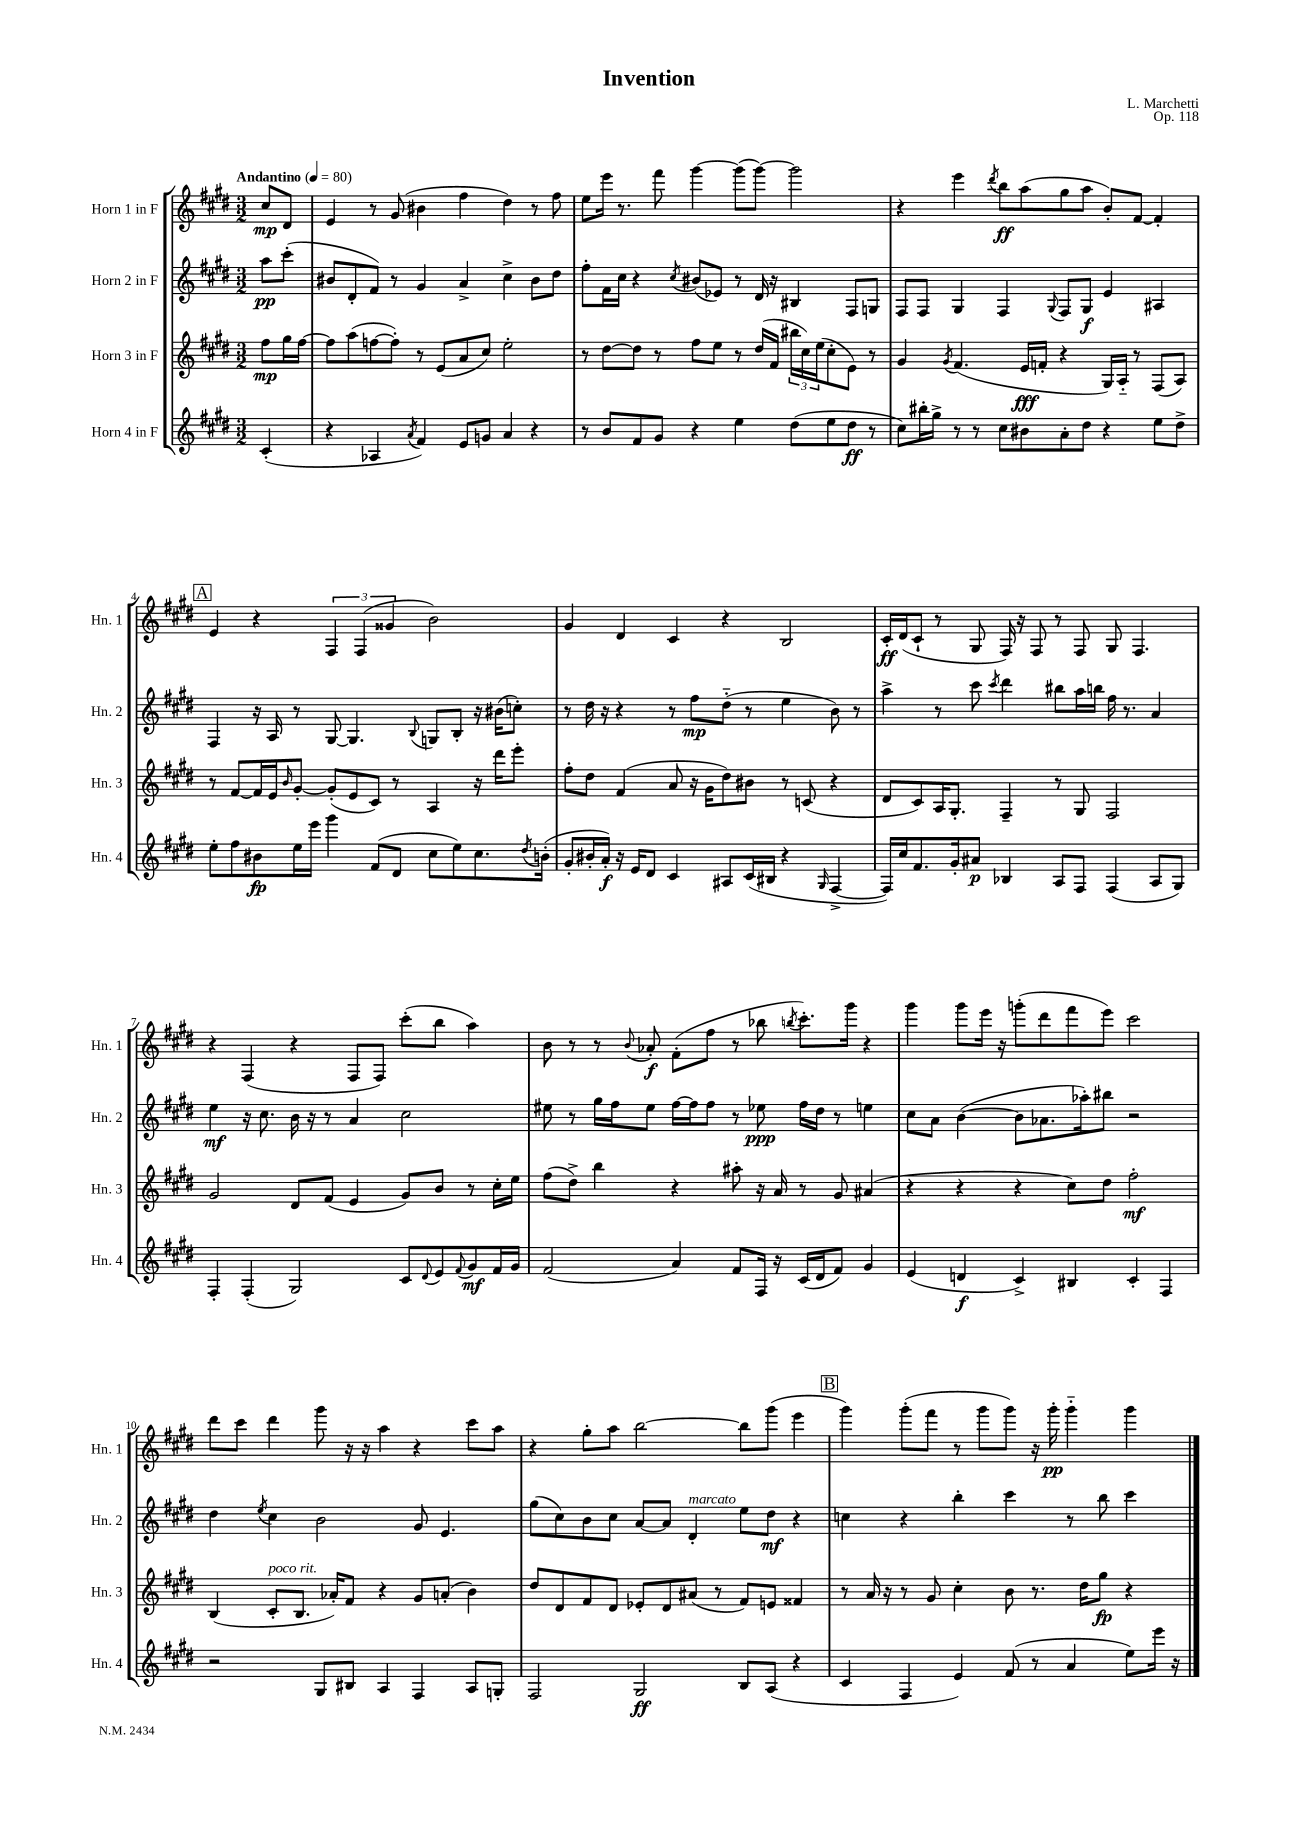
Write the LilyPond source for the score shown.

\header { title = "Invention" composer = "L. Marchetti" opus = "Op. 118" }
<<
\new StaffGroup <<
\new Staff = "s0" \with { instrumentName = "Horn 1 in F" shortInstrumentName = "Hn. 1" } {
    \clef treble \key e \major \numericTimeSignature \time 3/2 \partial 4 \tempo "Andantino" 4 = 80
    cis''8\mp dis'8 |
    e'4 r8 gis'8( bis'4 fis''4 dis''4) r8 fis''8 |
    e''8 e'''16 r8. fis'''8 gis'''4~ gis'''8( gis'''8~) gis'''2 |
    r4 e'''4 \acciaccatura { dis'''8 } b''8\ff a''8( gis''8 a''8 b'8-.) fis'8~ fis'4-. |
    \mark \markup { \box "A" } e'4 r4 \tuplet 3/2 { fis4 fis4( gisis'4 } b'2) |
    gis'4 dis'4 cis'4 r4 b2 |
    cis'16-.\ff dis'16( cis'8-! r8 gis8 fis16) r16 fis8 r8 fis8 gis8 fis4. |
    r4 fis4( r4 fis8 fis8) cis'''8-.( b''8 a''4) |
    b'8 r8 r8 \appoggiatura { b'8 } aes'8-.\f fis'8-.( fis''8 r8 bes''8 \acciaccatura { b''8 } cis'''8.-.) gis'''16 r4 |
    gis'''4 gis'''8 e'''16 r16 g'''8-.( dis'''8 fis'''8 e'''8) cis'''2 |
    dis'''8 cis'''8 dis'''4 gis'''8 r16 r16 a''4 r4 cis'''8 a''8 |
    r4 gis''8-. a''8 b''2~ b''8 gis'''8( e'''4 |
    \mark \markup { \box "B" } gis'''4) gis'''8-.( fis'''8 r8 gis'''8 gis'''8) r16 gis'''16-.\pp gis'''4-_ gis'''4 \bar "|." |
}
\new Staff = "s1" \with { instrumentName = "Horn 2 in F" shortInstrumentName = "Hn. 2" } {
    \clef treble \key e \major \numericTimeSignature \time 3/2 \partial 4
    a''8\pp cis'''8-.( |
    bis'8 dis'8-. fis'8) r8 gis'4 a'4-> cis''4-> bis'8 dis''8 |
    fis''8-. fis'16 cis''16 r4 \acciaccatura { cis''8 } bis'8( ees'8) r8 dis'16 r16 bis4 fis8 g8 |
    fis8 fis8 gis4 fis4 \appoggiatura { gis8 } fis8 gis8\f e'4 ais4 |
    \mark \markup { \box "A" } fis4 r16 a16 r8 gis8~ gis4. \appoggiatura { b8 } g8 b8-. r16 bis'16( c''8-.) |
    r8 dis''16 r16 r4 r8 fis''8\mp dis''8-_( r8 e''4 b'8) r8 |
    a''4-> r8 cis'''8 \acciaccatura { cis'''8 } dis'''4 bis''8 a''16 b''16 fis''16 r8. a'4 |
    e''4\mf r16 cis''8. b'16 r16 r8 a'4 cis''2 |
    eis''8 r8 gis''16 fis''16 eis''8 fis''16~ fis''16 fis''8 r8 ees''8\ppp fis''16 dis''16 r8 e''4 |
    cis''8 a'8 b'4~( b'8 aes'8. aes''16-.) bis''8 r2 |
    dis''4 \acciaccatura { e''8 } cis''4 b'2 gis'8 e'4. |
    gis''8( cis''8) b'8 cis''8 a'8~ a'8 dis'4-.^\markup { \italic "marcato" } e''8 dis''8\mf r4 |
    \mark \markup { \box "B" } c''4 r4 b''4-. cis'''4 r8 b''8 cis'''4 \bar "|." |
}
\new Staff = "s2" \with { instrumentName = "Horn 3 in F" shortInstrumentName = "Hn. 3" } {
    \clef treble \key e \major \numericTimeSignature \time 3/2 \partial 4
    fis''8\mp gis''16 fis''16~ |
    fis''8 a''8( f''8~ f''8-.) r8 e'8( a'8 cis''8) e''2-. |
    r8 dis''8~ dis''8 r8 fis''8 e''8 r8 dis''16( fis'16 \tuplet 3/2 { bis''16 cis''16) e''16( } cis''8-. e'8) r8 |
    gis'4 \acciaccatura { gis'8 } fis'4.( e'16\fff f'16-. r4 gis16) a16-_ r8 fis8( a8) |
    \mark \markup { \box "A" } r8 fis'8~ fis'16 e'16 \grace { b'16 } gis'8~-. gis'8-.( e'8 cis'8) r8 a4 r16 dis'''16 e'''8-. |
    fis''8-. dis''8 fis'4( a'8 r16 gis'16 dis''8) bis'8 r8 c'8( r4 |
    dis'8 cis'8) a16 gis8.-. fis4-- r8 gis8 fis2 |
    gis'2 dis'8 fis'8( e'4 gis'8) b'8 r8 cis''16-. e''16 |
    fis''8( dis''8->) b''4 r4 ais''8-. r16 a'16 r8 gis'8 ais'4( |
    r4 r4 r4 cis''8) dis''8 fis''2-.\mf |
    b4( cis'8-.^\markup { \italic "poco rit." } b8. aes'16-.) fis'8 r4 gis'8 a'8-.( b'4) |
    dis''8 dis'8 fis'8 dis'8 ees'8-. dis'8 ais'8( r8 fis'8) e'8 fisis'4 |
    \mark \markup { \box "B" } r8 a'16 r16 r8 gis'8 cis''4-. b'8 r8. dis''16 gis''8\fp r4 \bar "|." |
}
\new Staff = "s3" \with { instrumentName = "Horn 4 in F" shortInstrumentName = "Hn. 4" } {
    \clef treble \key e \major \numericTimeSignature \time 3/2 \partial 4
    cis'4-.( |
    r4 aes4 \acciaccatura { a'8 } fis'4) e'8 g'8 a'4 r4 |
    r8 b'8 fis'8 gis'8 r4 e''4 dis''8( e''8 dis''8\ff r8 |
    cis''8) bis''16-. gis''16-> r8 r8 cis''8 bis'8 a'8-. dis''8 r4 e''8 dis''8-> |
    \mark \markup { \box "A" } e''8-. fis''8 bis'8\fp e''16 e'''16 gis'''4 fis'8( dis'8 cis''8 e''8) cis''8. \acciaccatura { dis''8 } b'16-.( |
    gis'8-. bis'16-. a'16-.\f) r16 e'16 dis'8 cis'4 ais8 cis'16( bis16 r4 \grace { gis16 } fis4~-> |
    fis16) cis''16 fis'8. gis'16-. ais'8\p bes4 a8 fis8 fis4( a8 gis8) |
    fis4-. fis4-.( gis2) cis'8 \appoggiatura { dis'8 } e'8 \appoggiatura { fis'8 } gis'8\mf fis'16 gis'16 |
    fis'2( a'4) fis'8 fis16 r16 cis'16( dis'16 fis'8) gis'4 |
    e'4( d'4\f cis'4->) bis4 cis'4-. fis4 |
    r2 gis8 bis8 a4 fis4 a8 g8-. |
    fis2 gis2\ff b8 a8( r4 |
    \mark \markup { \box "B" } cis'4 fis4 e'4) fis'8( r8 a'4 e''8) e'''16 r16 \bar "|." |
}
>>
>>
